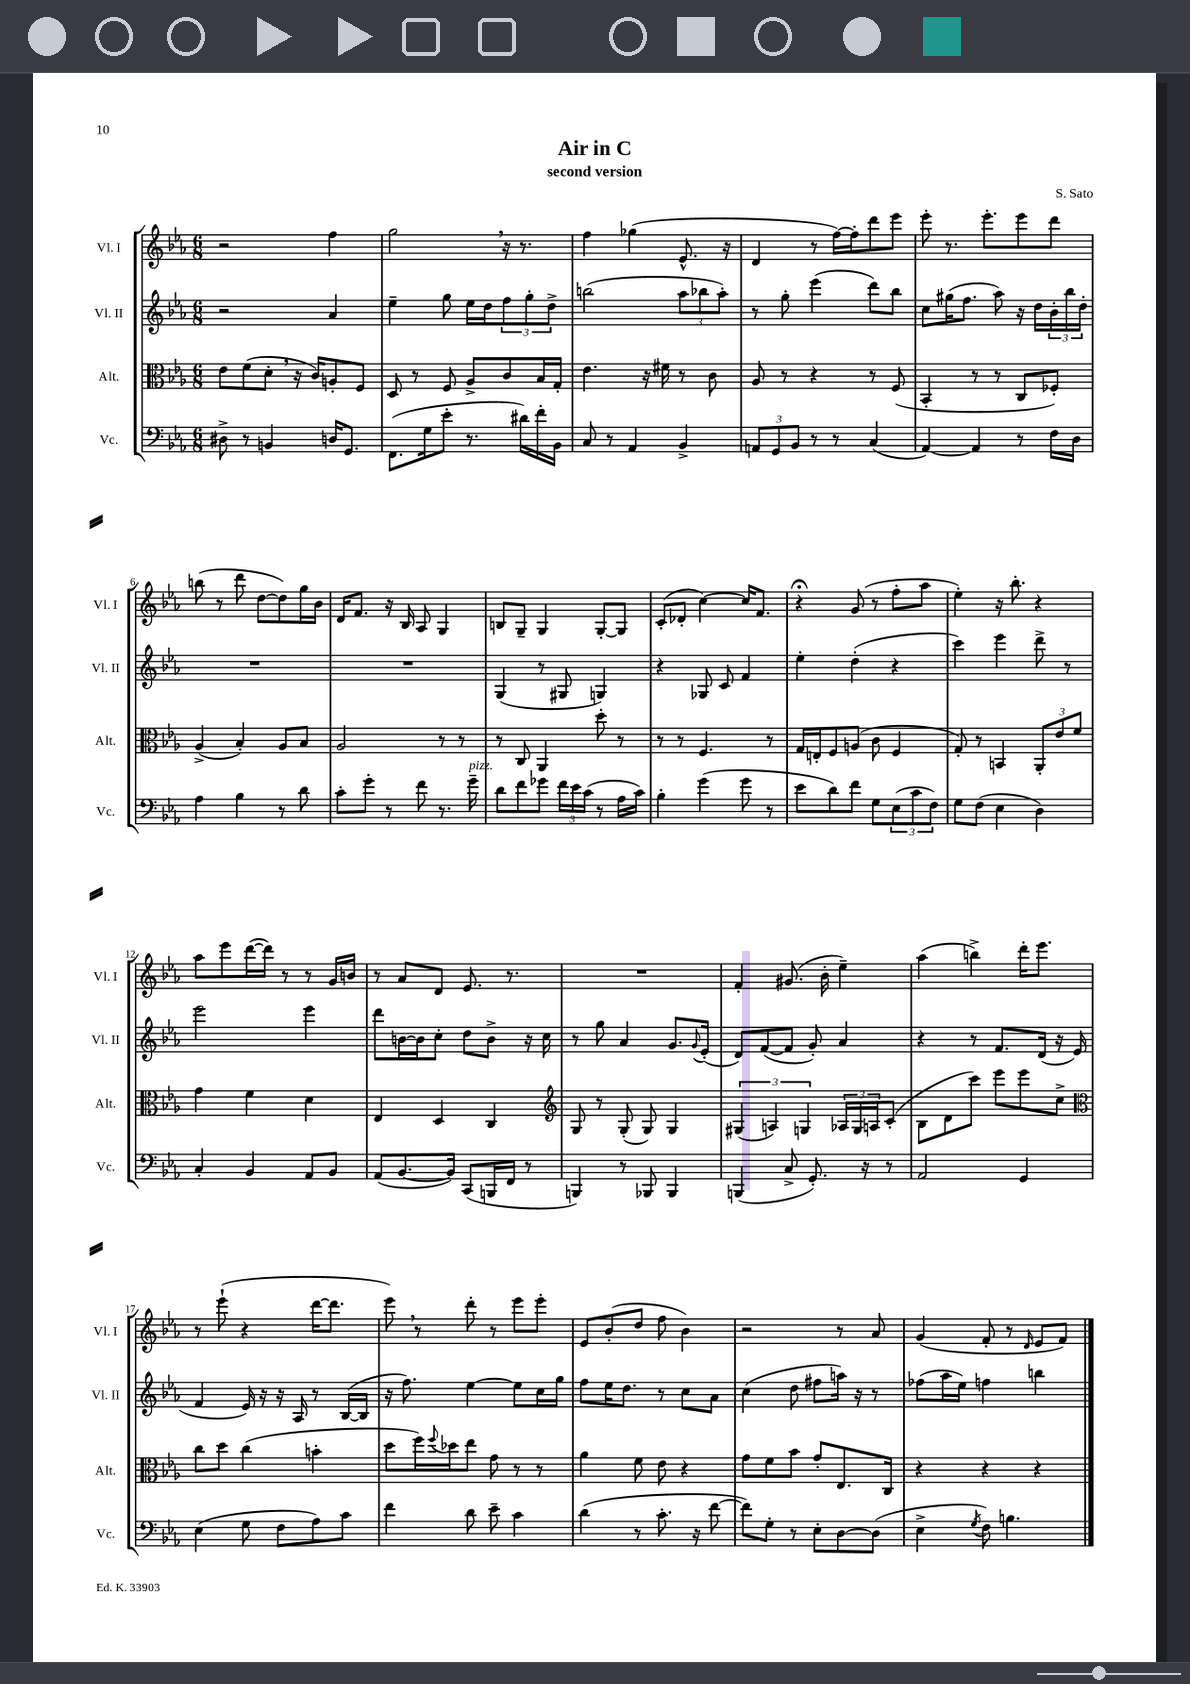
\header { title = "Air in C" composer = "S. Sato" subtitle = "second version" }
<<
\new StaffGroup <<
\new Staff = "s0" \with { instrumentName = "Vl. I" shortInstrumentName = "Vl. I" } {
    \clef treble \key ees \major \numericTimeSignature \time 6/8
    r2 f''4 |
    g''2 \breathe r16 r8. |
    f''4 ges''4( ees'8.-^ r16 |
    d'4 r8 f''16~) f''16-. d'''8 ees'''8 |
    ees'''8-. r8. ees'''8.-. ees'''8 d'''8 |
    b''8( r8 d'''8 d''8~ d''8) g''16 bes'16 |
    d'16 f'8. r16 bes16 aes8 g4 |
    b8 g8-- g4 g8~-. g8 |
    c'8-.( des'8-. c''4~) c''16 f'8. |
    r4\fermata g'8( r8 f''8-. aes''8 |
    ees''4-.) r16 bes''8.-. r4 |
    aes''8 ees'''8 d'''16~( d'''16) r8 r8 g'16 b'16 |
    r8 aes'8 d'8 ees'8. r8. |
    R2. |
    f'4-. gis'8.( bes'16-. ees''4--) |
    aes''4( b''4->) d'''16-. ees'''8. |
    r8 ees'''8-!( r4 d'''16~ d'''8. |
    ees'''8) \breathe r8 d'''8-. r8 ees'''8 ees'''8-. |
    ees'8 bes'8-.( d''8 f''8 bes'4) |
    r2 r8 aes'8 |
    g'4( f'8-. r8 \grace { d'16 } ees'8 f'8) \bar "|." |
}
\new Staff = "s1" \with { instrumentName = "Vl. II" shortInstrumentName = "Vl. II" } {
    \clef treble \key ees \major \numericTimeSignature \time 6/8
    r2 aes'4 |
    ees''4-- g''8 ees''16 d''16 \tuplet 3/2 { f''8 g''8-. d''8-> } |
    b''2( \tuplet 3/2 { aes''8 bes''8 aes''8-.) } |
    r8 g''8-. ees'''4( d'''8) bes''8 |
    c''8 gis''16( f''8. aes''8) r16 d''16 \tuplet 3/2 { bes'16-. bes''16 d''16-. } |
    R2. |
    R2. |
    g4( r8 gis8 g4) |
    r4 ges8 c'8 f'4 |
    ees''4-. d''4-.( r4 |
    c'''4) ees'''4 d'''8-> r8 |
    ees'''2 ees'''4 |
    d'''8 b'16~ b'16 c''8-. d''8 b'8-> r16 c''16 |
    r8 g''8 aes'4 g'8. \appoggiatura { g'8 } ees'16-.( |
    d'8) f'8~( f'8 g'8-.) aes'4 |
    r4 r8 f'8. d'16( r16 ees'16 |
    f'4 ees'16) r16 r16 aes16 r8 bes16~( bes16 |
    r16 f''8.) ees''4~ ees''8 c''16 g''16 |
    f''8 ees''16 d''8. r8 c''8 aes'8 |
    c''4( d''8 fis''8 a''16) r16 r8 |
    fes''8( aes''16 ees''16) f''4 b''4 \bar "|." |
}
\new Staff = "s2" \with { instrumentName = "Alt." shortInstrumentName = "Alt." } {
    \clef alto \key ees \major \numericTimeSignature \time 6/8
    ees'8 f'8( d'8-. \breathe r16 c'16) a8-. f8 |
    d8 r8 f8 aes8-> c'8 bes16 g16-. |
    ees'4. r16 fis'16 r8 c'8 |
    aes8 r8 r4 r8 f8( |
    bes,4-. r8 r8 c8 fes8-.) |
    aes4->( bes4-.) aes8 bes8 |
    aes2 r8 r8 |
    r8 c8 aes,4 d''8-. r8 |
    r8 r8 f4. r8 |
    g16 e16-. f8 a8( c'8 f4 |
    g8-.) r8 b,4 \tuplet 3/2 { aes,8-. ees'8 f'8 } |
    g'4 f'4 d'4 |
    ees4 d4 c4 |
    \clef treble g8 r8 g8-.( g8) g4 |
    \tuplet 3/2 { gis4( a4) g4 } \tuplet 3/2 { aes16 g16 a16 } c'8-.( |
    bes8 d'8 c'''8) ees'''8 ees'''8 c''8-> |
    \clef alto c''8 d''8 c''4( b'4-. |
    d''8 f''16) \appoggiatura { f''8 } des''16 ees''8 g'8 r8 r8 |
    aes'4 f'8 ees'8 r4 |
    g'8 f'8 bes'8 g'8-. ees8. c16 |
    r4 r4 r4 \bar "|." |
}
\new Staff = "s3" \with { instrumentName = "Vc." shortInstrumentName = "Vc." } {
    \clef bass \key ees \major \numericTimeSignature \time 6/8
    dis8-> r8 b,4 d16 g,8. |
    f,8.( g16 ees'8-. r8. dis'16) f'16-. bes,16 |
    c8 r8 aes,4 bes,4-> |
    \tuplet 3/2 { a,8 g,8 bes,8 } r8 r8 c4( |
    aes,4~) aes,4 r8 f16 d16 |
    aes4 bes4 r8 d'8 |
    c'8-. g'8-. r8 f'8 r8. g'16--^\markup { \italic "pizz." } |
    d'8 f'8 ges'8 \tuplet 3/2 { f'16 ees'16 c'16( } r8 aes16 c'16) |
    bes4-. g'4( g'8 r8 |
    ees'8 d'8) f'8 g8 \tuplet 3/2 { ees8( c'8 f8) } |
    g8 f8( ees4 d4) |
    c4-. bes,4 aes,8 bes,8 |
    aes,8( bes,8.~ bes,16) c,8( b,,16 f,16 r8 |
    b,,4) r8 bes,,8 bes,,4 |
    b,,4( c8-> g,8.-.) r16 r8 |
    aes,2 g,4 |
    ees4( g8 f8 aes8) c'8 |
    f'4 d'8 ees'8-- c'4 |
    d'4( r8 c'8.-. r16 f'8~ |
    f'8) g8-. r8 ees8-. d8~ d8( |
    ees4-> \acciaccatura { g8 } f8) b4. \bar "|." |
}
>>
>>
